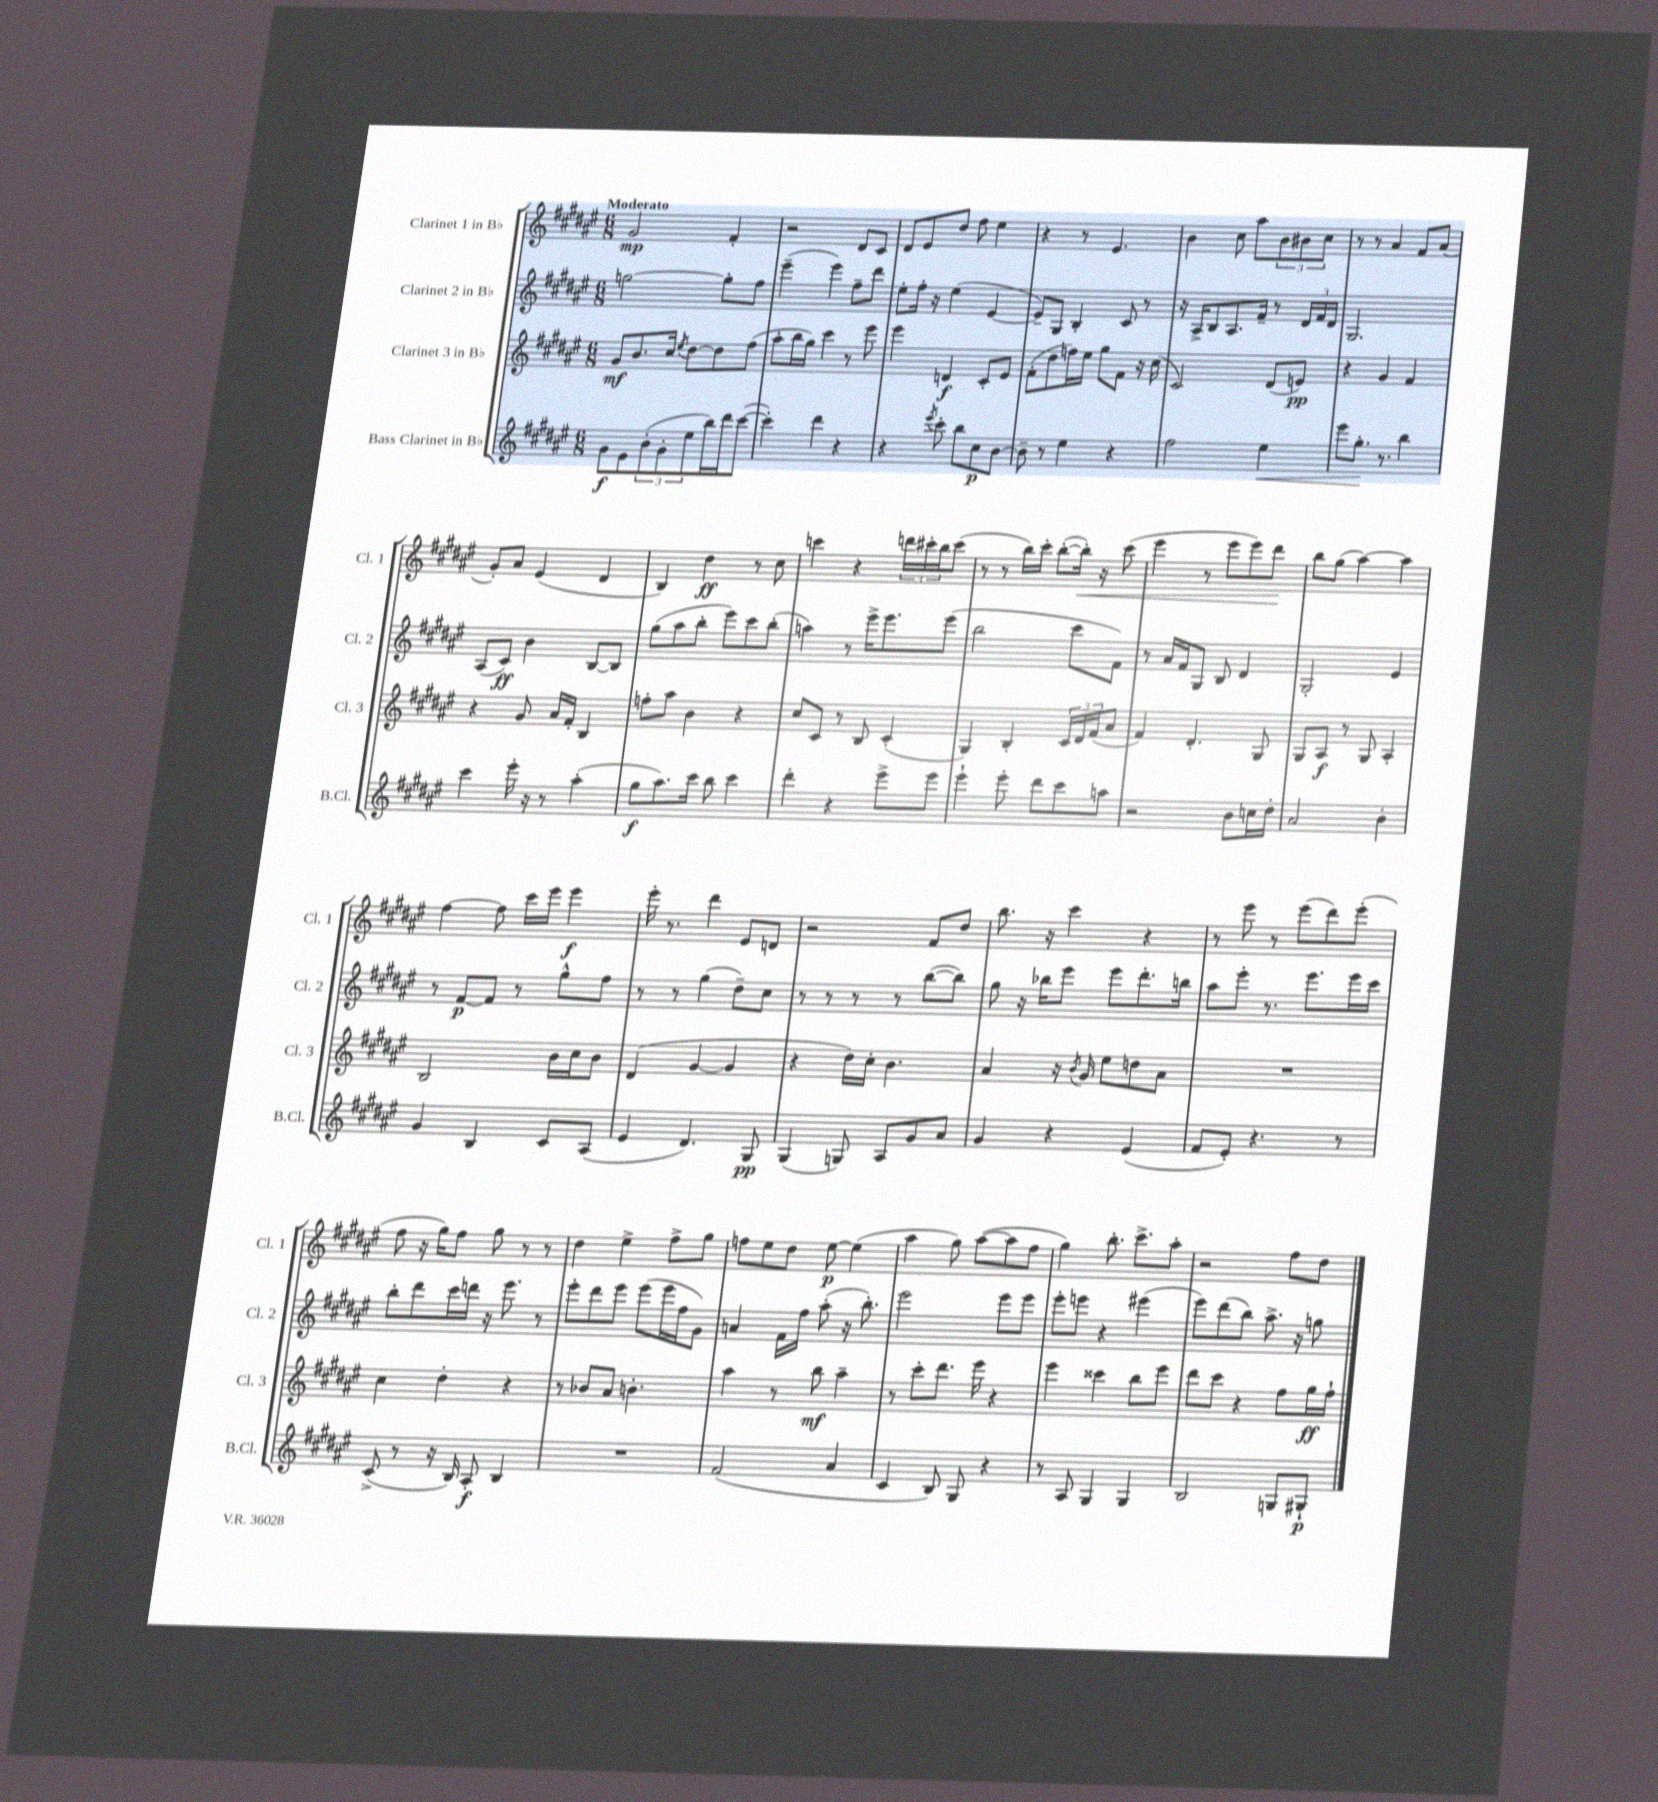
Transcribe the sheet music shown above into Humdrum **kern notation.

**kern	**dynam	**kern	**dynam	**kern	**dynam	**kern	**dynam
*part4	*part4	*part3	*part3	*part2	*part2	*part1	*part1
*staff4	*staff4	*staff3	*staff3	*staff2	*staff2	*staff1	*staff1
*I"Bass Clarinet in B♭	*	*I"Clarinet 3 in B♭	*	*I"Clarinet 2 in B♭	*	*I"Clarinet 1 in B♭	*
*I'B.Cl.	*	*I'Cl. 3	*	*I'Cl. 2	*	*I'Cl. 1	*
*clefG2	*	*clefG2	*	*clefG2	*	*clefG2	*
*k[f#c#g#d#a#e#]	*	*k[f#c#g#d#a#e#]	*	*k[f#c#g#d#a#e#]	*	*k[f#c#g#d#a#e#]	*
*M6/8	*	*M6/8	*	*M6/8	*	*M6/8	*
=1	=1	=1	=1	=1	=1	=1	=1
!	!	!	!	!	!	!LO:TX:a:B:t=Moderato	!
8g#\L	f	8g#/L	mf	[2ggn\	.	2g#/	mp
8e#\	.	8.b/	.	.	.	.	.
(12b'\	.	.	.	.	.	.	.
.	.	16cc#/Jk	.	.	.	.	.
12g#'\	.	.	.	.	.	.	.
.	.	8qee#/	.	.	.	.	.
.	.	[8dd#\L	.	.	.	.	.
12ee#\	.	.	.	.	.	.	.
16bb\L)	.	8dd#\]	.	8gg'\L]	.	4f#'/	.
16ddd#\J	.	.	.	.	.	.	.
([8ccc#\J	.	(8ff#\J	.	8ff#\J	.	.	.
=2	=2	=2	=2	=2	=2	=2	=2
4ccc#'\])	.	8aa#'\L	.	(4eee#~\	.	2r	.
.	.	16bb\L	.	.	.	.	.
.	.	16gg#\JJ)	.	.	.	.	.
4ddd#\	.	4ccc#\	.	4eee#\)	.	.	.
4r	.	8r	.	8ff#~\L	.	8d#/L	.
.	.	8eee#\	.	8ddd#\J	.	8c#/J	.
=3	=3	=3	=3	=3	=3	=3	=3
4r	.	4eee#\	.	8ee#'\L	.	8d#/L	.
.	.	.	.	16ff#'\Jk	.	8e#/	.
.	.	.	.	16r	.	.	.
8qeee#/	.	.	.	.	.	.	.
8ccc#'\	.	4dn/	f	(4ee#\	.	8dd#/J	.
8bb\L	.	.	.	.	.	8ff#\	.
8cc#\	p	8c#'/L	.	[4e#/	.	4ee#\	.
[8b\J	.	8e#/J	.	.	.	.	.
=4	=4	=4	=4	=4	=4	=4	=4
8b~\]	.	(8f#'\L	.	8e#~/L])	.	4r	.
8r	.	8dd#\	.	8G#/J	.	.	.
4ee#\	.	16ffn\L)	.	4B'/	.	8r	.
.	.	16ee#\JJ	.	.	.	.	.
.	.	8gg#\L	.	.	.	4.e#/	.
4r	.	8f#\J	.	8c#/	.	.	.
.	.	16r	.	8r	.	.	.
.	.	(16cc#\	.	.	.	.	.
=5	=5	=5	=5	=5	=5	=5	=5
2ff#\	.	2c#/)	.	16r	.	4b\	.
.	.	.	.	16A#^/KL	.	.	.
.	.	.	.	8B/	.	.	.
.	.	.	.	8.A#/	.	8cc#\	.
.	.	.	.	.	.	8aa#\L	.
.	.	.	.	16f#~/Jk	.	.	.
!	!LO:HP:b	!	!	!	!	!	!
4ee#\	<	(8d#/L	.	8r	.	12b\	.
.	.	.	.	.	.	12b#X\	.
.	.	8en/J)	pp	24d#/LL	.	.	.
.	.	.	.	24f#/	.	12cc#\J	.
.	.	.	.	24d#/JJ	.	.	.
=6	=6	=6	=6	=6	=6	=6	=6
8eee#\L	.	4r	.	2.G#/	.	8r	.
8.gg#'\J	.	.	.	.	.	8r	.
.	.	4g#/	.	.	.	4a#/	.
8.r	[	.	.	.	.	.	.
4bb\	.	4f#/	.	.	.	8f#/L	.
.	.	.	.	.	.	(8a#/J	.
!!LO:LB:g=z
=7	=7	=7	=7	=7	=7	=7	=7
4ccc#\	.	4r	.	(8A#/L	.	8g#'/L)	.
.	.	.	.	8c#/J)	ff	8a#/J	.
16eee#'\	.	8g#/	.	4b\	.	(4e#/	.
16r	.	.	.	.	.	.	.
8r	.	16a#/LL	.	.	.	.	.
.	.	16f#'/JJ	.	.	.	.	.
(4aa#'\	.	4B/	.	[8B/L	.	4d#/	.
.	.	.	.	8B/J]	.	.	.
=8	=8	=8	=8	=8	=8	=8	=8
8gg#\L	f	8ffn'\L	.	(8gg#\L	.	4B/)	.
8.aa#\)	.	8aa#\J	.	8aa#\	.	.	.
.	.	4b\	.	8bb'\J	.	4dd#\	ff
16ccc#\Jk	.	.	.	.	.	.	.
8bb\	.	.	.	8eee#\L)	.	.	.
4ccc#\	.	4r	.	8ccc#\	.	8r	.
.	.	.	.	(8bb'\J	.	8cc#\	.
=9	=9	=9	=9	=9	=9	=9	=9
4ddd#'\	.	8cc#/L	.	4aan\)	.	4cccn\	.
.	.	8c#/J	.	.	.	.	.
4r	.	8r	.	8r	.	4r	.
.	.	8B/	.	16eee#^\KL	.	.	.
.	.	.	.	8.eee#\	.	.	.
8eee#^\L	.	(4c#'/	.	.	.	24dddn\LL	.
.	.	.	.	.	.	24ccc#X'\	.
.	.	.	.	.	.	24bb\J	.
8eee#\J	.	.	.	(8eee#\J	.	(8ccc#\J	.
=10	=10	=10	=10	=10	=10	=10	=10
4eee#`\	.	4G#/)	.	2bb\	.	8r	.
.	.	.	.	.	.	8r	.
8eee#'\	.	4B'/	.	.	.	16bb\LL)	.
.	.	.	.	.	.	16ccc#'\JJ	.
8ddd#\L	.	.	.	.	.	([8bb'\L	.
!	!	!	!	!	!	!	!LO:HP:b
8ccc#\	.	24c#/LL	.	8ccc#\L	.	16bb'\Jk])	<
.	.	24d#/	.	.	.	.	.
.	.	.	.	.	.	16r	.
.	.	(24f#/J	.	.	.	.	.
8aan\J	.	8a#/J	.	8f#\J)	.	(8ccc#\	.
=11	=11	=11	=11	=11	=11	=11	=11
2r	.	4f#/)	.	8r	.	4eee#\	.
.	.	.	.	16a#/LL	.	.	.
.	.	.	.	16f#/J	.	.	.
.	.	4.d#'/	.	8G#/J	.	8r	.
.	.	.	.	8B/	.	8eee#\L	.
8b\L	.	.	.	4d#/	.	8eee#\)	.
16ccn\L	.	8G#/	.	.	.	8ddd#\J	.
16dd#'\JJ	.	.	.	.	.	.	.
.	.	.	.	.	.	.	[
=12	=12	=12	=12	=12	=12	=12	=12
2a#/	.	8G#/L	.	2G#'/	.	8bb\L	.
.	.	8A#/J	f	.	.	(8gg#\J	.
.	.	8r	.	.	.	[4aa#\)	.
.	.	8G#/	.	.	.	.	.
4b'\	.	4A#'/	.	4e#/	.	4aa#\]	.
!!LO:LB:g=z
=13	=13	=13	=13	=13	=13	=13	=13
4g#/	.	2B/	.	8r	.	[4ff#\	.
.	.	.	.	[8f#/L	p	.	.
4B/	.	.	.	8f#/J]	.	8ff#\]	.
.	.	.	.	8r	.	16ccc#\LL	.
.	.	.	.	.	.	16eee#\JJ	.
8c#/L	.	16b\LL	.	8gg#^^\L	.	4eee#\	f
.	.	16cc#\J	.	.	.	.	.
(8A#/J	.	8b\J	.	8ff#\J	.	.	.
=14	=14	=14	=14	=14	=14	=14	=14
4e#/	.	(4d#/	.	8r	.	16eee#'\	.
.	.	.	.	.	.	8.r	.
.	.	.	.	8r	.	.	.
4.d#/)	.	[4g#/	.	(4gg#\	.	4ddd#\	.
.	.	4g#/]	.	8dd#~\L)	.	8e#/L	.
8G#/	pp	.	.	8cc#\J	.	8dn/J	.
=15	=15	=15	=15	=15	=15	=15	=15
(4G#/	.	4r	.	8r	.	2r	.
.	.	.	.	8r	.	.	.
8Gn/)	.	16dd#\LL)	.	8r	.	.	.
.	.	16cc#'\JJ	.	.	.	.	.
8A#/L	.	4.b\	.	8r	.	.	.
8g#/	.	.	.	([8bb\L	.	8f#/L	.
8a#/J	.	.	.	8bb\J])	.	8dd#/J	.
=16	=16	=16	=16	=16	=16	=16	=16
4g#/	.	4a#/	.	8gg#\	.	8.bb\	.
.	.	.	.	16r	.	.	.
.	.	.	.	16bb-X\KL	.	16r	.
4r	.	16r	.	8eee#\J	.	4ccc#\	.
.	.	8qb/	.	.	.	.	.
.	.	16g#/	.	.	.	.	.
.	.	8ee#\L	.	8eee#\L	.	.	.
(4e#/	.	8ddn\	.	8.ddd#'\	.	4r	.
.	.	8a#\J	.	.	.	.	.
.	.	.	.	16bbn\Jk	.	.	.
=17	=17	=17	=17	=17	=17	=17	=17
8f#/L	.	2.r	.	8aa#\L	.	8r	.
8e#'/J)	.	.	.	8eee#'\J	.	8eee#\	.
4.r	.	.	.	8.r	.	8r	.
.	.	.	.	.	.	(8eee#\L	.
.	.	.	.	8.eee#\L	.	.	.
.	.	.	.	.	.	8ddd#\)	.
8r	.	.	.	16eee#\L	.	(8eee#'\J	.
.	.	.	.	16ccc#\JJ	.	.	.
!!LO:LB:g=z
=18	=18	=18	=18	=18	=18	=18	=18
(8c#^/	.	4cc#\	.	8bb'\L	.	8ff#\	.
8r	.	.	.	8ddd#\	.	16r	.
.	.	.	.	.	.	16gg#\KL)	.
16r	.	4dd#'\	.	16ccc#\L	.	8ff#\J	.
16B/)	.	.	.	16dddn\JJ	.	.	.
8A#'/	f	.	.	16r	.	8gg#\	.
.	.	.	.	8.eee#\	.	.	.
4B/	.	4r	.	.	.	8r	.
.	.	.	.	8r	.	8r	.
=19	=19	=19	=19	=19	=19	=19	=19
2.r	.	8r	.	8eee#'\L	.	4dd#\	.
.	.	8b-X/L	.	8ddd#\	.	.	.
.	.	8a#/J	.	8eee#\J	.	4ee#^\	.
.	.	4.bn'\	.	(8eee#\L	.	.	.
.	.	.	.	16eee#\L	.	8ff#^\L	.
.	.	.	.	16ff#\J	.	.	.
.	.	.	.	8g#\J)	.	8gg#\J	.
=20	=20	=20	=20	=20	=20	=20	=20
(2f#/	.	4aa#\	.	4an/	.	8ffn\L	.
.	.	.	.	.	.	8ee#\	.
.	.	8r	.	16f#\LL	.	8dd#\J	.
.	.	.	.	16ff#\JJ	.	.	.
.	.	8bb\	mf	(8aa#'\	.	[8ee#\	p
4a#/	.	4aa#~\	.	16r	.	(4ee#\]	.
.	.	.	.	8.bb'\)	.	.	.
=21	=21	=21	=21	=21	=21	=21	=21
4c#/	.	8r	.	2eee#\	.	4aa#\	.
.	.	8ccc#'\L	.	.	.	.	.
8B/)	.	8.ddd#\J	.	.	.	8gg#\)	.
8G#/	.	.	.	.	.	([8aa#\L	.
.	.	16eee#\	.	.	.	.	.
4r	.	4r	.	8eee#\L	.	8aa#\]	.
.	.	.	.	8eee#\J	.	8ff#\J	.
=22	=22	=22	=22	=22	=22	=22	=22
8r	.	4eee#\	.	8eee#'\L	.	4gg#\)	.
8A#/	.	.	.	8eeen\J	.	.	.
4G#/	.	4ccc##X\	.	4r	.	8.bb'\	.
.	.	.	.	.	.	8.ccc#^\L	.
4G#/	.	8bb\L	.	(4eee#X\	.	.	.
.	.	8eee#\J	.	.	.	8aa#'\J	.
=23	=23	=23	=23	=23	=23	=23	=23
2B/	.	8ddd#\L	.	8eee#\L)	.	2r	.
.	.	8ccc#\J	.	(8ddd#\	.	.	.
.	.	4r	.	8bb\J)	.	.	.
.	.	.	.	8.aa#^\	.	.	.
8Gn/L	.	8ff#\L	.	.	.	8ff#\L	.
.	.	.	.	16r	.	.	.
8G#X`/J	p	16gg#\L	ff	8ggn\	.	8dd#\J	.
.	.	16ff#`\JJ	.	.	.	.	.
==	==	==	==	==	==	==	==
*-	*-	*-	*-	*-	*-	*-	*-
